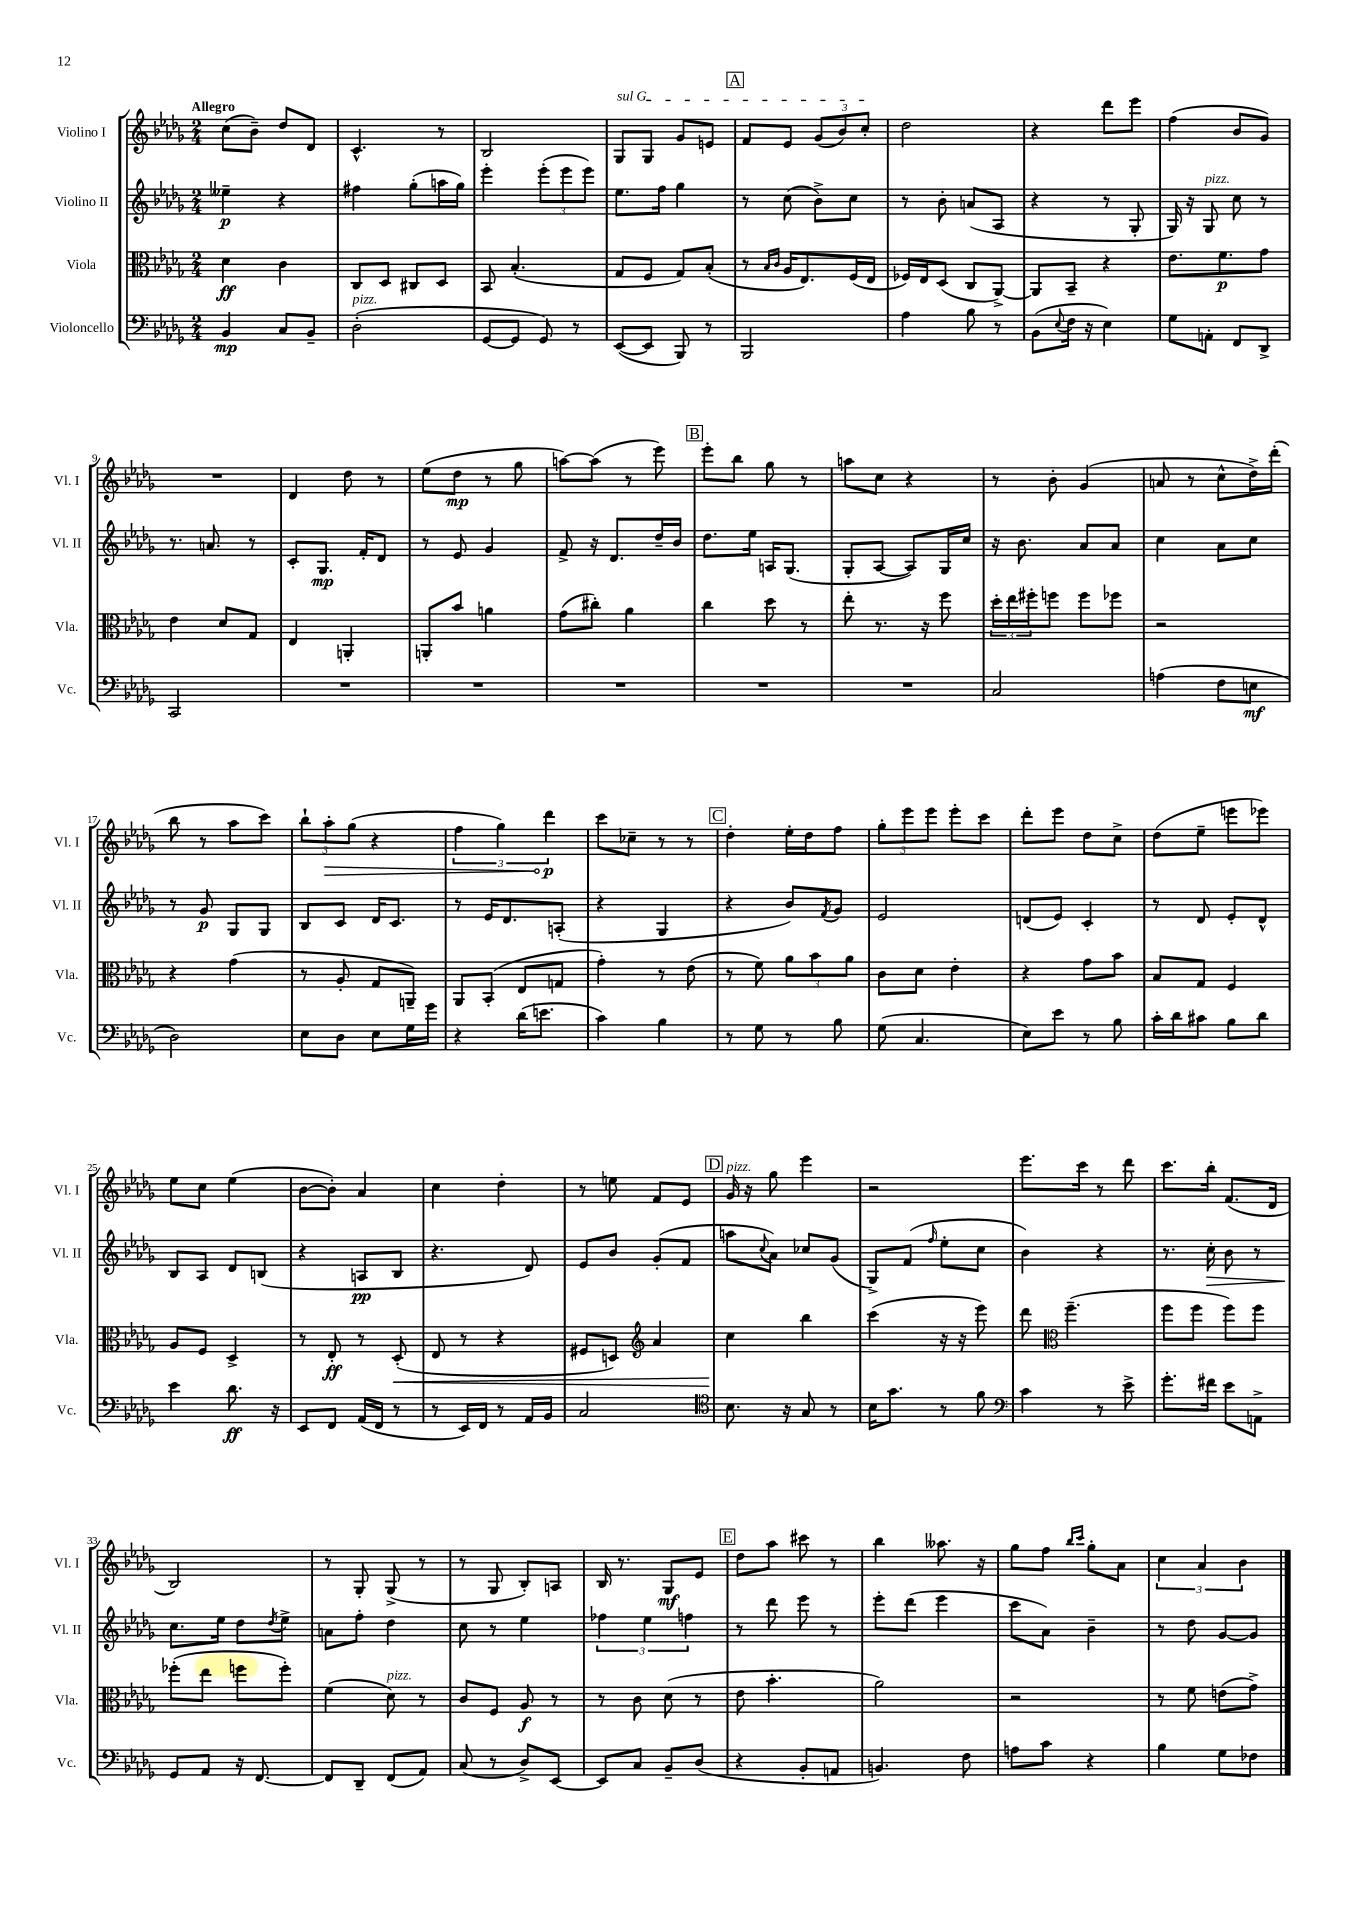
<<
\new StaffGroup <<
\new Staff = "s0" \with { instrumentName = "Violino I" shortInstrumentName = "Vl. I" } {
    \clef treble \key des \major \numericTimeSignature \time 2/4 \tempo "Allegro"
    c''8( bes'8--) des''8 des'8 |
    c'4.-^ r8 |
    bes2 |
    \once \override TextSpanner.bound-details.left.text = \markup { \italic "sul G" } ges8\startTextSpan ges8 ges'8 e'8 |
    \mark \markup { \box "A" } f'8 ees'8 \tuplet 3/2 { ges'8( bes'8) c''8-.\stopTextSpan } |
    des''2 |
    r4 des'''8 ees'''8 |
    f''4( bes'8 ges'8) |
    R2 |
    des'4 des''8 r8 |
    ees''8( des''8\mp r8 ges''8 |
    a''8~) a''8( r8 ees'''8) |
    \mark \markup { \box "B" } ees'''8-. bes''8 ges''8 r8 |
    a''8 c''8 r4 |
    r8 bes'8-. ges'4( |
    a'8 r8 c''8-^ des''16->) des'''16-.( |
    bes''8 r8 aes''8 c'''8) |
    \tuplet 3/2 { bes''8-! \once \override Hairpin.circled-tip = ##t aes''8-.\> ges''8( } r4 |
    \tuplet 3/2 { f''4 ges''4) des'''4\p\! } |
    c'''8 ces''8-- r8 r8 |
    \mark \markup { \box "C" } des''4-. ees''16-. des''16 f''8 |
    \tuplet 3/2 { ges''8-. ees'''8 ees'''8 } ees'''8-. c'''8 |
    des'''8-. ees'''8 des''8 c''8-> |
    des''8( ees''8-- e'''8 ees'''8) |
    ees''8 c''8 ees''4( |
    bes'8~ bes'8-.) aes'4 |
    c''4 des''4-. |
    r8 e''8 f'8 ees'8 |
    \mark \markup { \box "D" } ges'16^\markup { \italic "pizz." } r16 ges''8 ees'''4 |
    r2 |
    ees'''8. c'''16 r8 des'''8 |
    c'''8. bes''16-. f'8.( des'16 |
    bes2) |
    r8 ges8-. ges8->( r8 |
    r8 ges8 bes8-.) a8 |
    bes16 r8. ges8\mf ees'8 |
    \mark \markup { \box "E" } des''8 aes''8 cis'''8 r8 |
    bes''4 aeses''8. r16 |
    ges''8 f''8 \grace { bes''16 c'''16 } ges''8-. aes'8 |
    \tuplet 3/2 { c''4 aes'4 bes'4 } \bar "|." |
}
\new Staff = "s1" \with { instrumentName = "Violino II" shortInstrumentName = "Vl. II" } {
    \clef treble \key des \major \numericTimeSignature \time 2/4
    eeses''4--\p r4 |
    fis''4 ges''8-.( a''16 ges''16) |
    ees'''4-. \tuplet 3/2 { ees'''8-.( ees'''8 ees'''8) } |
    ees''8. f''16 ges''4 |
    \mark \markup { \box "A" } r8 c''8( bes'8->) c''8 |
    r8 bes'8-. a'8( aes8 |
    r4 r8 ges8-. |
    ges16) r16 ges8^\markup { \italic "pizz." } c''8 r8 |
    r8. a'8. r8 |
    c'8-. ges8.\mp f'16-. des'8 |
    r8 ees'8 ges'4 |
    f'8-> r16 des'8. des''16-- bes'16 |
    \mark \markup { \box "B" } des''8. ees''16 a16 ges8.( |
    ges8-. aes8~ aes8) ges16 c''16 |
    r16 bes'8. aes'8 aes'8 |
    c''4 aes'8 c''8 |
    r8 ges'8\p ges8 ges8 |
    bes8 c'8 des'16 c'8. |
    r8 ees'16 des'8. a8-.( |
    r4 ges4 |
    \mark \markup { \box "C" } r4 bes'8) \acciaccatura { f'8 } ges'8 |
    ees'2 |
    d'8( ees'8) c'4-. |
    r8 des'8 ees'8-. des'8-^ |
    bes8 aes8 des'8 b8( |
    r4 a8\pp bes8 |
    r4. des'8) |
    ees'8 bes'8 ges'8-.( f'8 |
    \mark \markup { \box "D" } a''8 \appoggiatura { c''8 } aes'8) ces''8 ges'8( |
    ges8->) f'8( \grace { f''16 } ees''8-. c''8 |
    bes'4) r4 |
    r8. c''16-.\> bes'8 r8 |
    c''8.\! ees''16 des''8 \acciaccatura { des''8 } ees''8-> |
    a'8 f''8-. des''4 |
    c''8 r8 ees''4 |
    \tuplet 3/2 { fes''4 ees''4 f''4 } |
    \mark \markup { \box "E" } r8 des'''8 ees'''8 r8 |
    ees'''8-. des'''8( ees'''4 |
    c'''8 aes'8) bes'4-- |
    r8 des''8 ges'8~ ges'8 \bar "|." |
}
\new Staff = "s2" \with { instrumentName = "Viola" shortInstrumentName = "Vla." } {
    \clef alto \key des \major \numericTimeSignature \time 2/4
    des'4\ff c'4 |
    c8 des8 cis8 des8 |
    bes,8 bes4.-.( |
    ges8 f8 ges8) bes8-.( |
    \mark \markup { \box "A" } r8 \grace { bes16 c'16 } aes16 ees8.) f16( ees16 |
    fes16) ees16 des8( c8 aes,8~->) |
    aes,8 bes,8-- r4 |
    ees'8. f'8.\p ges'8 |
    ees'4 des'8 ges8 |
    ees4 a,4-. |
    a,8-. bes'8 a'4 |
    ges'8( cis''8-.) aes'4 |
    \mark \markup { \box "B" } c''4 des''8 r8 |
    ees''8-. r8. r16 f''8 |
    \tuplet 3/2 { des''16-. ees''16 fis''16-. } f''8 f''8 fes''8 |
    r2 |
    r4 ges'4( |
    r8 aes8-. ges8 a,8--) |
    aes,8 bes,8-.( ees8 g8 |
    ges'4-.) r8 ees'8( |
    \mark \markup { \box "C" } r8 f'8) \tuplet 3/2 { aes'8 bes'8 aes'8 } |
    c'8 des'8 ees'4-. |
    r4 ges'8 bes'8 |
    bes8 ges8 f4 |
    aes8 f8 des4-> |
    r8 ees8-.\ff r8 des8-.\<( |
    ees8 r8 r4 |
    fis8 d8) \clef treble aes'4 |
    \mark \markup { \box "D" } c''4\! bes''4 |
    c'''4( r16 r16 ees'''8) |
    des'''8 \clef alto f''4.--( |
    f''8 f''8 f''8) f''8 |
    fes''8-.( ees''8 f''8 f''8-.) |
    f'4( des'8^\markup { \italic "pizz." }) r8 |
    c'8 f8 aes8\f r8 |
    r8 c'8 des'8( r8 |
    \mark \markup { \box "E" } ees'8 bes'4.-. |
    aes'2) |
    r2 |
    r8 f'8 e'8( ges'8->) \bar "|." |
}
\new Staff = "s3" \with { instrumentName = "Violoncello" shortInstrumentName = "Vc." } {
    \clef bass \key des \major \numericTimeSignature \time 2/4
    bes,4\mp c8 bes,8-- |
    des2-.^\markup { \italic "pizz." }( |
    ges,8~ ges,8 ges,8) r8 |
    ees,8~( ees,8 bes,,8) r8 |
    \mark \markup { \box "A" } bes,,2 |
    aes4 bes8 r8 |
    bes,8( \appoggiatura { ees8 } f16 r16 ees4) |
    ges8 a,8-. f,8 des,8-> |
    c,2 |
    R2 |
    R2 |
    R2 |
    \mark \markup { \box "B" } R2 |
    R2 |
    c2 |
    a4( f8 e8\mf |
    des2) |
    ees8 des8 ees8 ges16 ges'16 |
    r4 des'16( e'8. |
    c'4) bes4 |
    \mark \markup { \box "C" } r8 ges8 r8 bes8 |
    ges8( c4. |
    ees8) ees'8 r8 bes8 |
    c'16-. des'16 cis'8 bes8 des'8 |
    ees'4 des'8.\ff r16 |
    ees,8 f,8 aes,16( f,16 r8 |
    r8 ees,16) f,16 r8 aes,16 bes,16 |
    c2 |
    \mark \markup { \box "D" } \clef tenor bes8. r16 ges8 r8 |
    bes16 ges'8. r8 f'8 |
    \clef bass c'4 r8 ees'8-> |
    ges'8.-. fis'16 ees'8 a,8-> |
    ges,8 aes,8 r16 f,8.~ |
    f,8 des,8-- f,8( aes,8) |
    c8( r8 des8->) ees,8~ |
    ees,8 c8 bes,8-- des8( |
    \mark \markup { \box "E" } r4 bes,8-. a,8 |
    b,4.) f8 |
    a8 c'8 r4 |
    bes4 ges8 fes8 \bar "|." |
}
>>
>>
